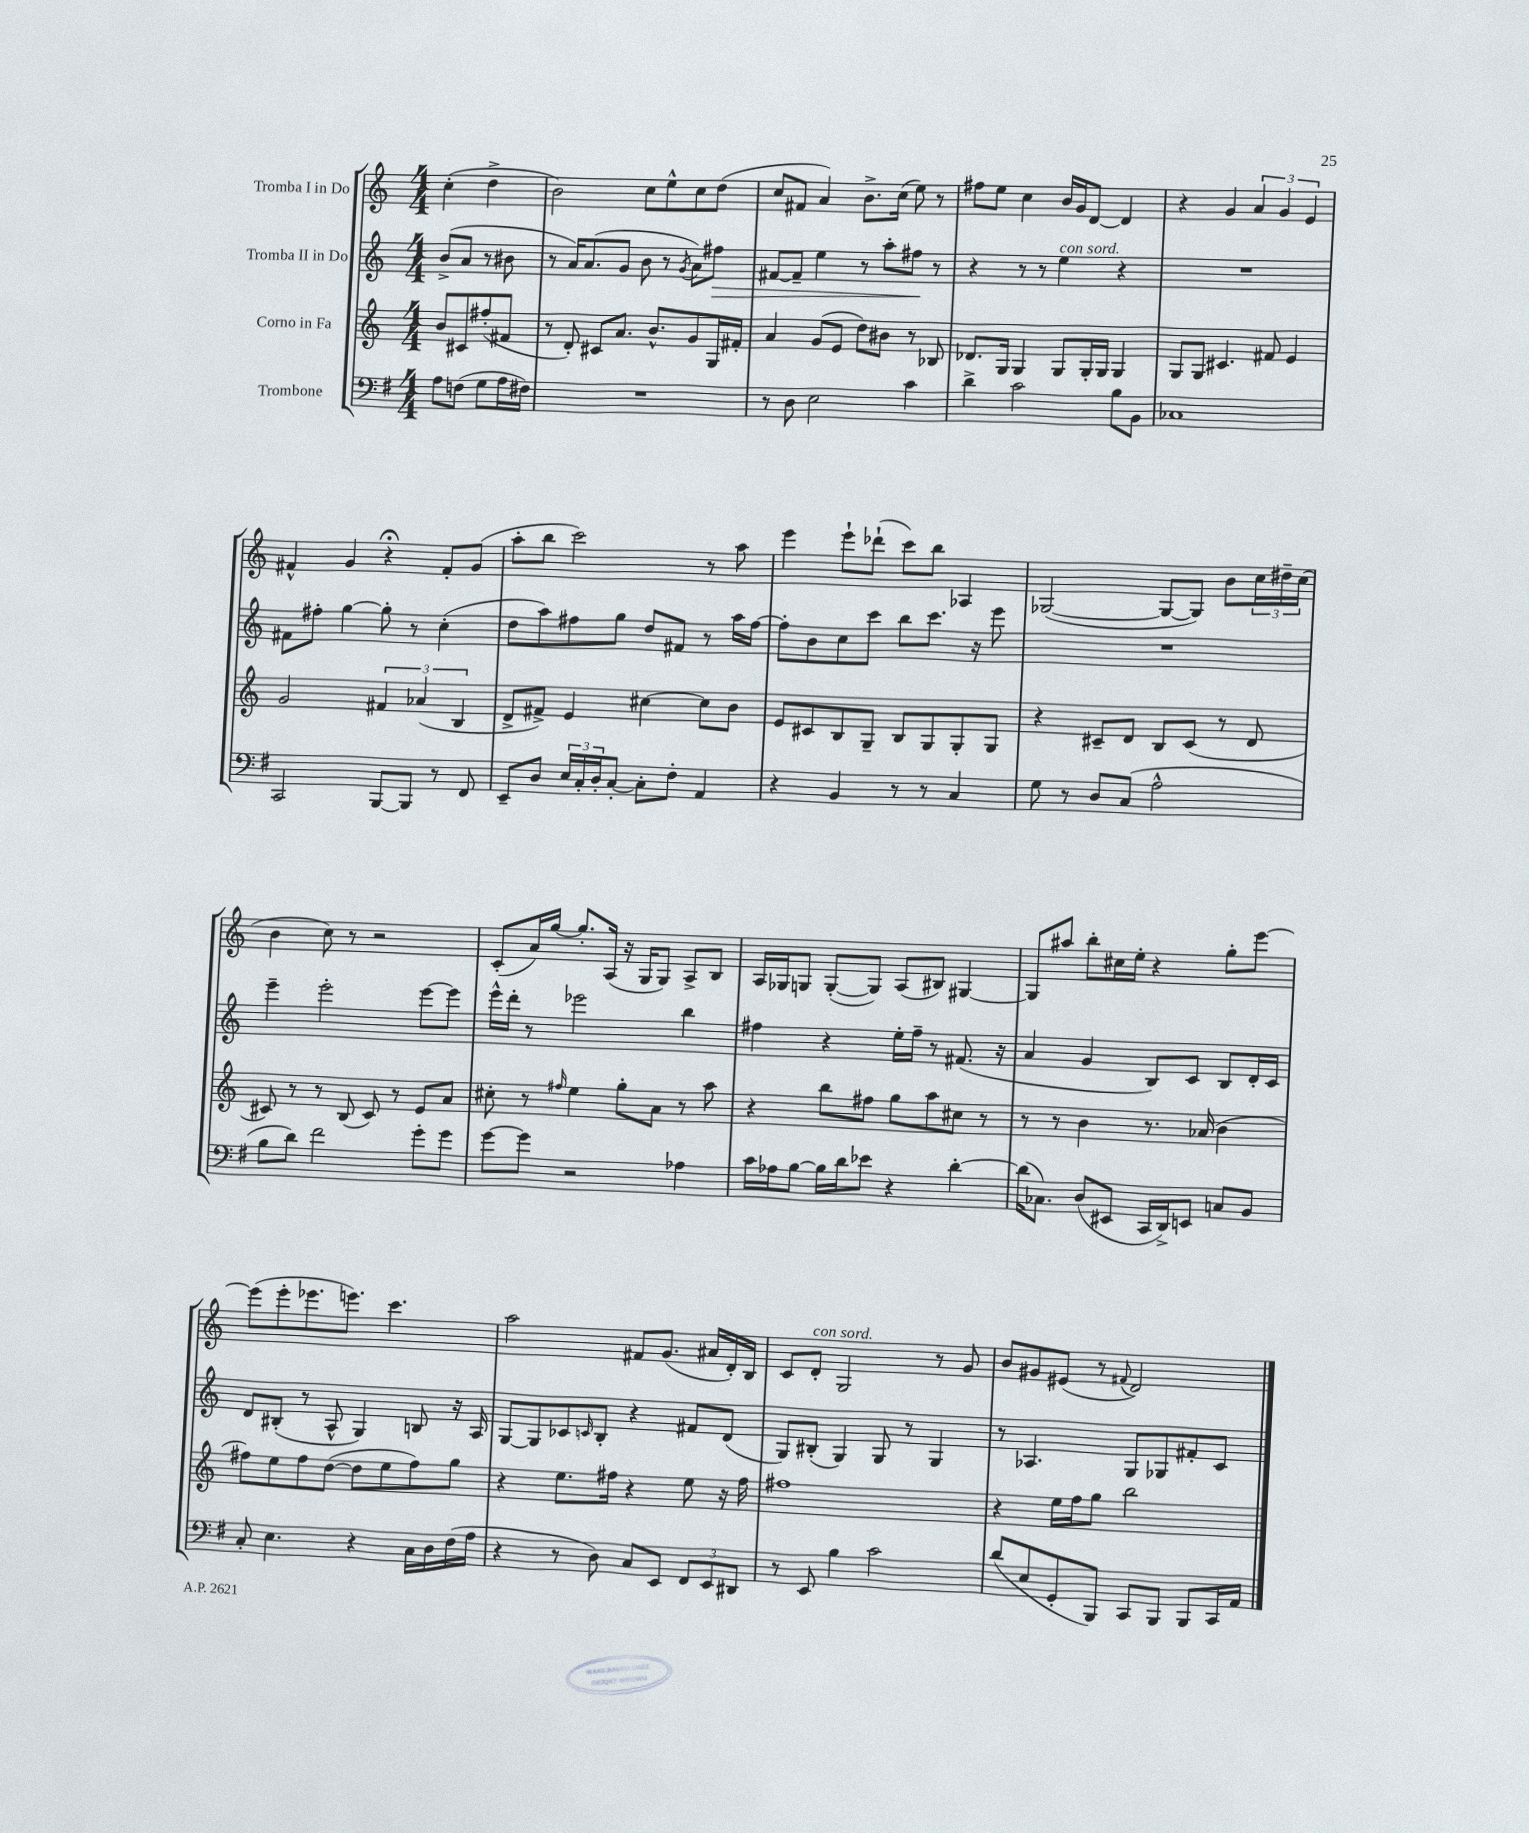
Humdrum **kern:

**kern	**kern	**kern	**kern
*staff4	*staff3	*staff2	*staff1
*clefF4	*clefG2	*clefG2	*clefG2
*k[f#]	*k[]	*k[]	*k[]
*M4/4	*M4/4	*M4/4	*M4/4
8A	8b	(8b^	(4cc'
(8F	8c#	8a	.
8G	(8ff#'	8r	4dd^
16A	8f#	8b#	.
16F#)	.	.	.
=	=	=	=
1r	8r	8r	2b)
.	8d')	16a)	.
.	.	(8.a	.
.	8c#	.	.
.	8.a	8g	.
.	.	8b	8cc
.	8.b^^	.	.
.	.	8r	8ee^^
.	.	8qg	.
.	8g	8a)	8cc
.	16G	8ff#	(8dd
.	16f#'	.	.
=	=	=	=
8r	4a	[8f#	8cc
8D	.	8f#~]	8f#
2E	(8g	4ee	4a)
.	8e	.	.
.	8dd)	8r	8.b^
.	8b#	8aa'	.
.	.	.	(16cc
4c	8r	8ff#	8ee)
.	8B-	8r	8r
=	=	=	=
4d^	8.d-	4r	8ff#
.	.	.	8ee
.	16G	.	.
2c	4G	8r	4cc
.	.	8r	.
.	8G	4ee	16b
.	.	.	16g
.	16G'	.	[8d
.	16G	.	.
8B	4G	4r	4d]
8BB	.	.	.
=	=	=	=
1C-	8G	1r	4r
.	8G	.	.
.	4.c#	.	4g
.	.	.	6a
.	8f#	.	.
.	.	.	6g
.	4e	.	.
.	.	.	6e
=	=	=	=
2CC	2g	8f#	4f#^^
.	.	8ff#'	.
.	.	[4gg	4g
[8BBB	6f#	8gg']	4r;
8BBB]	.	8r	.
.	(6a-	.	.
8r	.	(4cc'	8f#'
.	6B	.	.
8FF#	.	.	(8g
=	=	=	=
8EE~	8d^	8dd	8aa'
8D	8f#^)	8aa)	8bb
24E	4e	8ff#	2ccc)
24C'	.	.	.
24D'	.	.	.
[8C'	.	8gg	.
8C']	[4cc#	8dd	.
8F#'	.	8f#	.
4AA	8cc#]	8r	8r
.	8b	16aa	8aa
.	.	[16ff#	.
=	=	=	=
4r	8e	8ff#']	4eee
.	8c#	8b	.
4BB	8B	8cc	8eee`
.	8G~	8ccc	(8ddd-`
8r	8B	8bb	8ccc)
8r	8G	8.ccc	8bb
4C	8G'	.	4A-
.	.	16r	.
.	8G	8eee	.
=	=	=	=
8G	4r	1r	([2G-
8r	.	.	.
8D	8c#~	.	.
(8C	8d	.	.
2A^^	8B	.	8G-_
.	(8c#	.	8G-])
.	8r	.	8b
.	8d	.	24cc
.	.	.	24dd#~
.	.	.	(24cc
=	=	=	=
8B	8c#)	4eee~	4b
8d)	8r	.	.
2f#	8r	2eee'	8cc)
.	(8B	.	8r
.	8c#)	.	2r
.	8r	.	.
8g'	8e	[8eee	.
8g	8a	8eee]	.
=	=	=	=
[8g	8cc#'	16eee^^	(8c'
.	.	16ddd'	.
8g]	8r	8r	16a)
.	.	.	[16gg
.	16qqff#	.	.
2r	4ee	2eee-	8.gg']
.	.	.	(16A
.	8gg'	.	16r
.	.	.	16G
.	8a	.	8G)
4A-	8r	4bb	8A^
.	8aa	.	8B
=	=	=	=
16c	4r	4ff#	16A
16A-	.	.	16G-
[8B	.	.	8G
16B]	8bb	4r	([8G'
16d	.	.	.
8e-	8ff#	.	8G])
4r	8gg	16ee'	(8A
.	.	16ff#~	.
.	8aa	8r	8B#)
[4d'	8cc#	(8.f#	[4G#
.	8r	.	.
.	.	16r	.
=	=	=	=
(16d]	8r	4a	8G#]
8.C-)	.	.	.
.	8r	.	8aa#
(8D	4b	4g	8bb'
8EE#	.	.	16cc#
.	.	.	16ee'
16CC	8.r	8B)	4r
16DD^)	.	.	.
8EE	.	8c	.
.	(16a-	.	.
8C	4b	8B	8gg'
8BB	.	16d'	[8eee
.	.	16c	.
=	=	=	=
8C'	8ff#)	8d	(8eee]
4.E	8ee	(8B#'	8eee'
.	8ff#	8r	8.eee-
.	([8dd	8A^^	.
.	.	.	8.eee)
4r	8dd]	4G)	.
.	8ee	.	4.ccc
16C	8ff#)	8B	.
16D	.	.	.
(16F#	8gg	16r	.
16A	.	16A	.
=	=	=	=
4r	4r	[8G	2aa
.	.	8G]	.
8r	8.ee	8c-	.
.	.	16qqc	.
8D)	.	8B'	.
.	16ff#	.	.
8C	4r	4r	8f#
8EE	.	.	(8.g
12FF#	8ee	8f#	.
.	.	.	16a#
12EE	.	.	.
.	16r	(8d	16d')
12DD#	.	.	.
.	16ff#	.	16B
=	=	=	=
8r	1ff#	8G)	8c
8EE	.	(8B#'	8d'
4B	.	4G)	2G
2c	.	8G	.
.	.	8r	.
.	.	4G	8r
.	.	.	8g
=	=	=	=
(8d	4r	8r	8b
8E	.	4.A-	8g#
8GG'	16ee	.	(8e#
.	16ff	.	.
8BBB)	8gg	.	8r
.	.	.	8qqf#
8CC	2bb	8G	2d)
8BBB	.	8G-	.
8BBB	.	8f#'	.
16CC	.	8c	.
16AA	.	.	.
==	==	==	==
*-	*-	*-	*-
